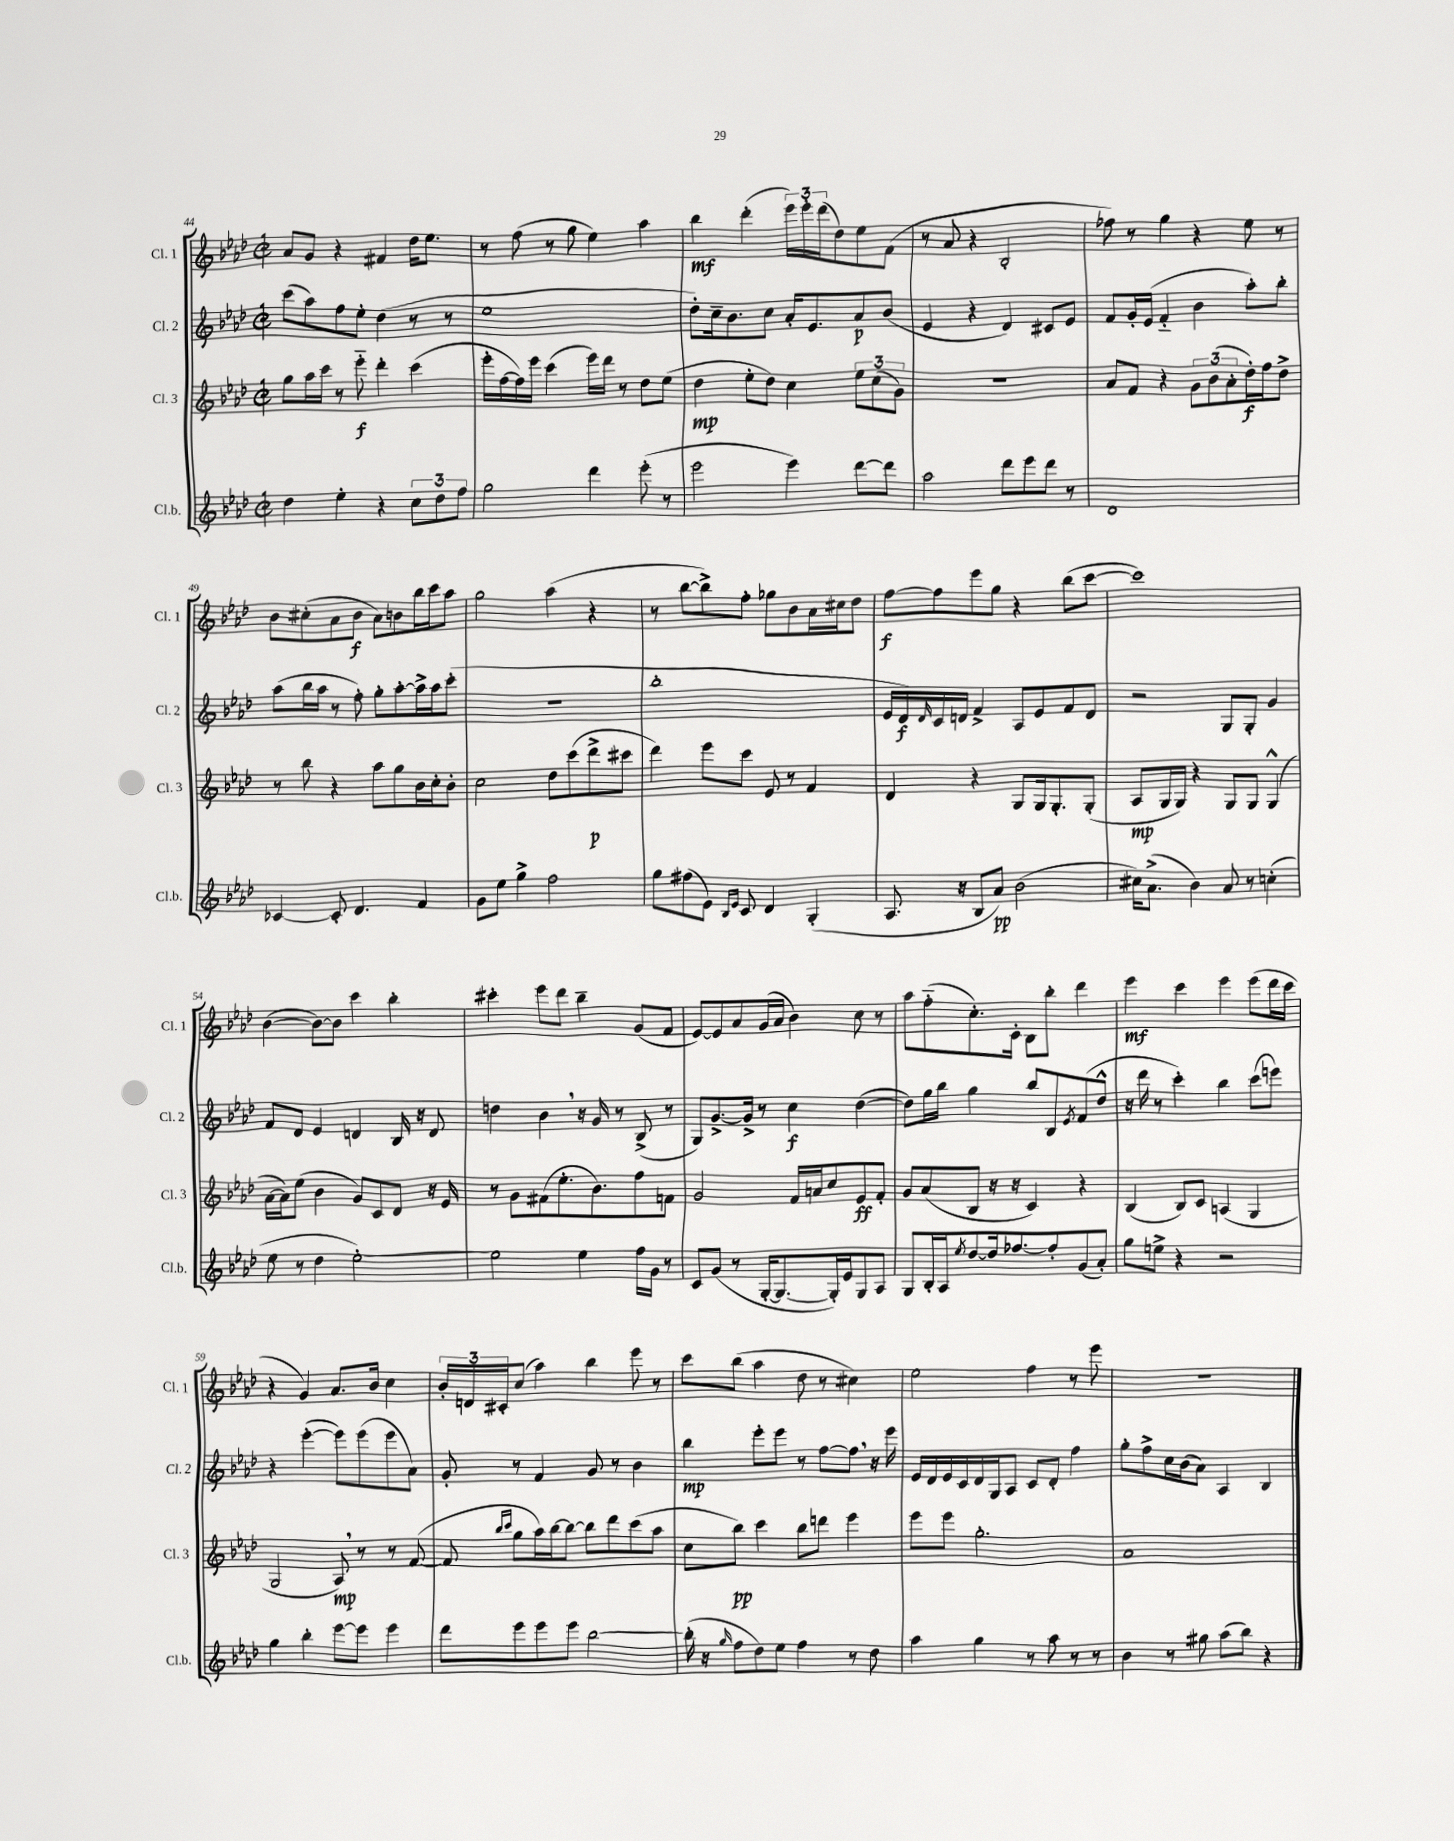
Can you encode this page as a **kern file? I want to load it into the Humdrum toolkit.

**kern	**dynam	**kern	**dynam	**kern	**dynam	**kern	**dynam
*part4	*part4	*part3	*part3	*part2	*part2	*part1	*part1
*staff4	*staff4	*staff3	*staff3	*staff2	*staff2	*staff1	*staff1
*I"Cl.b.	*	*I"Cl. 3	*	*I"Cl. 2	*	*I"Cl. 1	*
*I'Cl.b.	*	*I'Cl. 3	*	*I'Cl. 2	*	*I'Cl. 1	*
*clefG2	*	*clefG2	*	*clefG2	*	*clefG2	*
*k[b-e-a-d-]	*	*k[b-e-a-d-]	*	*k[b-e-a-d-]	*	*k[b-e-a-d-]	*
*M2/2	*	*M2/2	*	*M2/2	*	*M2/2	*
*met(c|)	*	*met(c|)	*	*met(c|)	*	*met(c|)	*
=44	=44	=44	=44	=44	=44	=44	=44
4dd-\	.	8gg\L	.	(8ccc\L	.	8a-/L	.
.	.	16aa-\L	.	8aa-\)	.	8g/J	.
.	.	16ccc\JJ	.	.	.	.	.
4ee-'\	.	8r	.	8ff\	.	4r	.
.	.	8eee-\	f	8ee-'\J	.	.	.
4r	.	4ddd-'\	.	(4dd-\	.	4f#X/	.
12cc\L	.	(4ccc\	.	8r	.	16dd-\KL	.
.	.	.	.	.	.	8.ee-\J	.
12dd-\	.	.	.	.	.	.	.
.	.	.	.	8r	.	.	.
12ff\J	.	.	.	.	.	.	.
=45	=45	=45	=45	=45	=45	=45	=45
2gg\	.	16eee-'\LL	.	1ee-	.	8r	.
.	.	[16ff\	.	.	.	.	.
.	.	16ff\])	.	.	.	(8ff\	.
.	.	16eee-\JJ	.	.	.	.	.
.	.	(4ccc\	.	.	.	8r	.
.	.	.	.	.	.	8gg\	.
4ddd-\	.	16eee-\LL)	.	.	.	4ee-\)	.
.	.	16ddd-\JJ	.	.	.	.	.
.	.	8r	.	.	.	.	.
(8eee-'\	.	8dd-\L	.	.	.	4aa-\	.
8r	.	(8ee-\J	.	.	.	.	.
=46	=46	=46	=46	=46	=46	=46	=46
2eee-\	.	4dd-\	mp	8dd-'\L)	.	4bb-\	mf
.	.	.	.	16cc~\k	.	.	.
.	.	.	.	8.b-\	.	.	.
.	.	8ee-'\L	.	.	.	(4ddd-'\	.
.	.	8dd-\J)	.	8cc\J	.	.	.
4eee-\)	.	4cc\	.	16a-'/KL	.	24eee-\LL)	.
.	.	.	.	.	.	24eee-'\	.
.	.	.	.	8.e-/	.	.	.
.	.	.	.	.	.	(24ddd-\J	.
.	.	.	.	.	.	8dd-\)	.
[8ddd-\L	.	12ee-\L	.	8a-/	p	8ee-\	.
.	.	(12cc\	.	.	.	.	.
8ddd-\J]	.	.	.	(8b-/J	.	(8f\J	.
.	.	12g\J)	.	.	.	.	.
=47	=47	=47	=47	=47	=47	=47	=47
2aa-\	.	1r	.	4e-/	.	8r	.
.	.	.	.	.	.	8a-/	.
.	.	.	.	4r	.	4r	.
8ddd-\L	.	.	.	4d-/)	.	2B-'/	.
8eee-\	.	.	.	.	.	.	.
8ddd-\J	.	.	.	8c#X/L	.	.	.
8r	.	.	.	8e-/J	.	.	.
=48	=48	=48	=48	=48	=48	=48	=48
1d-	.	8a-/L	.	8f/L	.	8ff-X\)	.
.	.	8f/J	.	16g'/L	.	8r	.
.	.	.	.	(16e-/JJ	.	.	.
.	.	4r	.	4f/	.	4gg\	.
.	.	12g\L	.	4b-\	.	4r	.
.	.	(12b-\	.	.	.	.	.
.	.	12a-'\	.	.	.	.	.
.	.	16dd-'\L)	f	8aa-'\L)	.	8ee-\	.
.	.	16ff\J	.	.	.	.	.
.	.	8dd-^\J	.	8bb-'\J	.	8r	.
!!LO:LB:g=z
=49	=49	=49	=49	=49	=49	=49	=49
[4c-X/	.	8r	.	(8aa-\L	.	8b-\L	.
.	.	8bb-\	.	16bb-\L	.	(8cc#X'\	.
.	.	.	.	16aa-\JJ	.	.	.
8c-'/]	.	4r	.	8r	.	8a-\	.
4.d-/	.	.	.	8ff'\)	.	8b-\J	f
.	.	8aa-\L	.	8gg'\L	.	8a-\L)	.
.	.	8gg\	.	[8aa-'\	.	8bn\	.
4f/	.	16b-\L	.	16aa-^\L]	.	16bb-\L	.
.	.	16cc'\J	.	16aa-\J	.	16ccc\J	.
.	.	8b-'\J	.	(8ccc'\J	.	8aa-\J	.
=50	=50	=50	=50	=50	=50	=50	=50
8g\L	.	2cc\	.	1r	.	2gg\	.
8ee-\J	.	.	.	.	.	.	.
4gg^\	.	.	.	.	.	.	.
2ff\	.	8dd-\L	.	.	.	(4aa-\	.
.	.	(8ccc\	.	.	.	.	.
.	.	8ddd-^\	p	.	.	4r	.
.	.	8ccc#X\J	.	.	.	.	.
=51	=51	=51	=51	=51	=51	=51	=51
8gg\L	.	4ddd-\)	.	1bb-'	.	8r	.
(8ff#X\	.	.	.	.	.	[8bb-\L	.
8e-\J)	.	8eee-\L	.	.	.	8bb-^\])	.
16qqB-/LL	.	.	.	.	.	.	.
16qqe-/JJ	.	.	.	.	.	.	.
8c/	.	8ccc\J	.	.	.	8ff'\J	.
4d-/	.	8e-/	.	.	.	8gg-X\L	.
.	.	8r	.	.	.	8b-\	.
(4G'/	.	4f/	.	.	.	16a-\L	.
.	.	.	.	.	.	16cc#X\J	.
.	.	.	.	.	.	8dd-\J	.
=52	=52	=52	=52	=52	=52	=52	=52
8.A-/	.	4d-/	.	16e-/LL	.	[8ff\L	f
.	.	.	.	16d-/)	f	.	.
.	.	.	.	16qqd-/	.	.	.
.	.	.	.	16c/	.	8ff\]	.
16r	.	.	.	16dn/JJ	.	.	.
8B-/L	.	4r	.	4f^/	.	8eee-\	.
8a-/J)	pp	.	.	.	.	8gg\J	.
(2b-\	.	8G/L	.	8A-/L	.	4r	.
.	.	16G/k	.	8e-/	.	.	.
.	.	8.G'/	.	.	.	.	.
.	.	.	.	8f/	.	(8bb-\L	.
.	.	(8G'/J	.	8d/J	.	[8ccc\J	.
=53	=53	=53	=53	=53	=53	=53	=53
16cc#X\KL)	.	8A-/L	mp	2r	.	1ccc])	.
(8.a-^\J	.	.	.	.	.	.	.
.	.	16G/L	.	.	.	.	.
.	.	16G/JJ)	.	.	.	.	.
4b-\)	.	4r	.	.	.	.	.
8a-/	.	8G/L	.	8G/L	.	.	.
8r	.	8G/J	.	8G'/J	.	.	.
(4ccn'\	.	(4G^^/	.	4g/	.	.	.
!!LO:LB:g=z
=54	=54	=54	=54	=54	=54	=54	=54
8ee-\	.	[16a-\LL	.	8f/L	.	([4b-\	.
.	.	16a-\J])	.	.	.	.	.
8r	.	(8ee-\J	.	8d-/J	.	.	.
4dd-\	.	4b-\	.	4e-/	.	8b-\L_)	.
.	.	.	.	.	.	8b-\J]	.
[2ee-'\)	.	8g/L)	.	4dn/	.	4ccc\	.
.	.	8c/	.	.	.	.	.
.	.	8d-/J	.	16B-/	.	4bb-'\	.
.	.	.	.	16r	.	.	.
.	.	16r	.	8d/	.	.	.
.	.	16e-/	.	.	.	.	.
=55	=55	=55	=55	=55	=55	=55	=55
2ee-\]	.	8r	.	4ddn\	.	4ccc#X'\	.
.	.	8g\L	.	.	.	.	.
.	.	(8f#X\	.	4b-,\	.	8eee-\L	.
.	.	8.ee-'\	.	.	.	8ddd-\J	.
4ee-\	.	.	.	16r	.	4bb-~\	.
.	.	8.b-\)	.	16g/	.	.	.
.	.	.	.	8r	.	.	.
16ff\LL	.	8ff\	.	(8B-^/	.	(8g/L	.
16g\JJ	.	.	.	.	.	.	.
8r	.	8fn\J	.	8r	.	8f/J	.
=56	=56	=56	=56	=56	=56	=56	=56
8c/L	.	2g/	.	8G/L)	.	[8e-/L)	.
(8g/J	.	.	.	[8.g^/	.	8e-/]	.
8r	.	.	.	.	.	8a-/	.
.	.	.	.	16g^/Jk]	.	.	.
[16G'/KL	.	.	.	8r	.	(16g/L	.
8.G/_	.	.	.	.	.	16a-/JJ	.
.	.	16f/LL	.	4cc\	f	4b-\)	.
.	.	16an/J	.	.	.	.	.
16G'/L])	.	8cc/	.	.	.	.	.
16e-/J	.	.	.	.	.	.	.
8G/	.	8e-/	ff	([4dd-\	.	8cc\	.
8A-/J	.	8f'/J	.	.	.	8r	.
=57	=57	=57	=57	=57	=57	=57	=57
8G/L	.	8g/L	.	8dd-\L])	.	8aa-\L	.
16B-'/L	.	(8a-/	.	16gg\L	.	(8ff\	.
16A-/J	.	.	.	16bb-\JJ	.	.	.
8qee-/	.	.	.	.	.	.	.
[8dd-/	.	8B-/J	.	4gg\	.	8.cc'\)	.
16dd-/k]	.	16r	.	.	.	.	.
[8.ff-X/	.	16r	.	.	.	16c'\Jk	.
.	.	4c/)	.	8bb-/L	.	8B-\L	.
8ff-'/]	.	.	.	8B-/	.	8bb-'\J	.
.	.	.	.	8qe-/	.	.	.
(8g/	.	4r	.	(8f/	.	4ddd-\	.
8a-'/J)	.	.	.	8dd-^^/J	.	.	.
=58	=58	=58	=58	=58	=58	=58	=58
8gg\L	.	(4B-/	.	16r	.	4eee-\	mf
.	.	.	.	16ddd-\	.	.	.
8een^\J	.	.	.	8r	.	.	.
4r	.	8B-/L)	.	4ccc'\)	.	4ccc\	.
.	.	8c/J	.	.	.	.	.
2r	.	(4An/	.	4bb-\	.	4eee-\	.
.	.	4G/	.	(8ccc\L	.	(8eee-\L	.
.	.	.	.	8eeen\J)	.	16ddd-\L	.
.	.	.	.	.	.	16ccc\JJ	.
!!LO:LB:g=z
=59	=59	=59	=59	=59	=59	=59	=59
4gg\	.	2G/	.	4r	.	4r	.
4bb-'\	.	.	.	([4eee-'\	.	4g/)	.
[8eee-\L	.	8A-,/)	mp	8eee-\L])	.	8.a-/L	.
8eee-\J]	.	8r	.	(8eee-\	.	.	.
.	.	.	.	.	.	16b-/Jk	.
4eee-\	.	8r	.	8eee-\	.	4cc\	.
.	.	([8f/	.	8a-\J)	.	.	.
=60	=60	=60	=60	=60	=60	=60	=60
8ddd-\L	.	8f/]	.	8g'/	.	24b-'/LL	.
.	.	.	.	.	.	24dn/	.
.	.	.	.	.	.	24c#X'/J	.
.	.	16qqbb-/LL	.	.	.	.	.
.	.	16qqccc/JJ	.	.	.	.	.
8eee-\	.	8gg\L	.	8r	.	(8cc/J	.
8eee-\	.	16aa-\L)	.	4f/	.	4aa-\)	.
.	.	[16bb-\J	.	.	.	.	.
8eee-\J	.	8bb-\J_	.	.	.	.	.
[2bb-\	.	8bb-\L]	.	8g/	.	4bb-\	.
.	.	8ddd-\	.	8r	.	.	.
.	.	(8ccc\	.	4b-\	.	8eee-\	.
.	.	8aa-\J	.	.	.	8r	.
=61	=61	=61	=61	=61	=61	=61	=61
(16bb-'\]	.	8cc\L	.	4bb-\	mp	8ccc\L	.
16r	.	.	.	.	.	.	.
16qqgg/	.	.	.	.	.	.	.
8ff\L	.	8bb-\J)	pp	.	.	(8bb-\J	.
8dd-\)	.	4ccc\	.	8eee-'\L	.	4aa-\	.
8ee-\J	.	.	.	8eee-\J	.	.	.
4ff\	.	8bb-\L	.	8r	.	8dd-\	.
.	.	8dddn\J	.	[8ff\L	.	8r	.
8r	.	4eee-\	.	8ff,\J]	.	4cc#X\)	.
8dd-\	.	.	.	16r	.	.	.
.	.	.	.	16eee-\	.	.	.
=62	=62	=62	=62	=62	=62	=62	=62
4aa-\	.	8eee-\L	.	16e-/LL	.	2ee-\	.
.	.	.	.	16d-/	.	.	.
.	.	8eee-\J	.	16e-/	.	.	.
.	.	.	.	16c/	.	.	.
4gg\	.	2.gg'\	.	16d-/	.	.	.
.	.	.	.	16G/J	.	.	.
.	.	.	.	8A-/J	.	.	.
8r	.	.	.	8c/L	.	4ff\	.
8aa-\	.	.	.	8d-'/J	.	.	.
8r	.	.	.	4ff\	.	8r	.
8r	.	.	.	.	.	8eee-\	.
=63	=63	=63	=63	=63	=63	=63	=63
4b-\	.	1a-	.	8gg'\L	.	1r	.
.	.	.	.	8ff^\	.	.	.
8r	.	.	.	16cc\L	.	.	.
.	.	.	.	(16b-\J	.	.	.
8gg#X\	.	.	.	8a-\J)	.	.	.
(8aa-\L	.	.	.	4A-/	.	.	.
8bb-\J)	.	.	.	.	.	.	.
4r	.	.	.	4B-/	.	.	.
==	==	==	==	==	==	==	==
*-	*-	*-	*-	*-	*-	*-	*-
